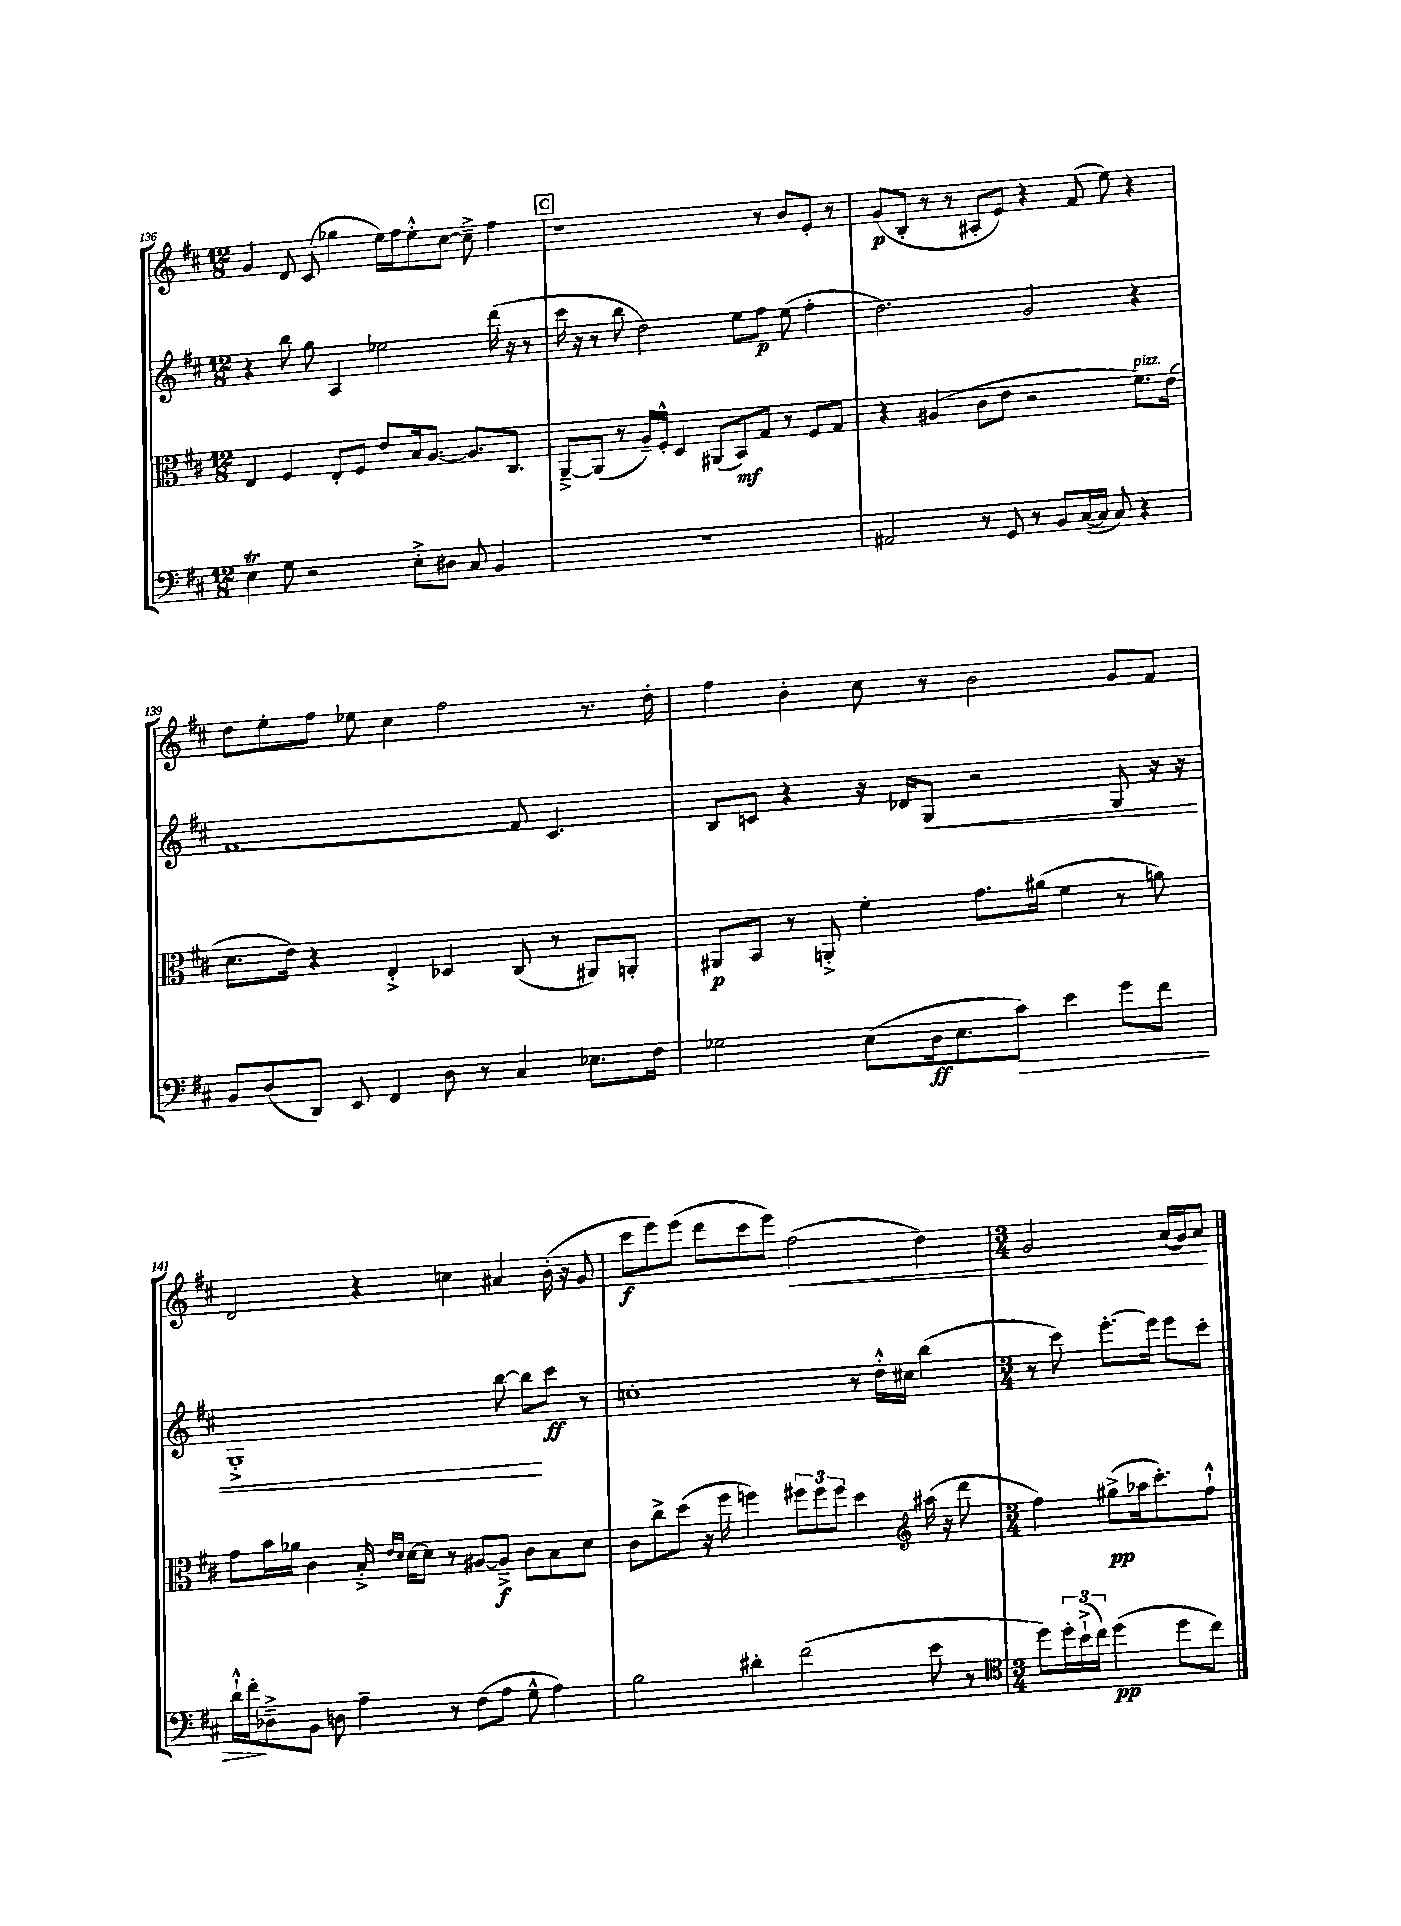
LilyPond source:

<<
\new StaffGroup <<
\new Staff = "s0" {
    \clef treble \key d \major \numericTimeSignature \time 12/8
    g'4 d'8 cis'8( ges''4 e''16) fis''16 e''8-.-^ cis''8~ cis''8---> fis''4 |
    \mark \markup { \box "C" } r1 r8 b'8 e'8-. r8 |
    g'8\p( b8-. r8 r8 ais8-. e'8) r4 fis'8( e''8) r4 |
    d''8 e''8-. fis''8 ees''8 cis''4 fis''2 r8. d''16-. |
    fis''4 b'4-. cis''8 r8 b'2 g'8 fis'8 |
    d'2 r4 c''4 ais'4 b'16-.( r16 g'8 |
    cis'''8\f e'''8) e'''8( d'''8 cis'''8 e'''8) fis''2\<( d''4) |
    \numericTimeSignature \time 3/4 g'2 a'16( g'16) a'8\! \bar "|." |
}
\new Staff = "s1" {
    \clef treble \key d \major \numericTimeSignature \time 12/8
    r4 b''8 g''8 a4 ees''2 d'''16( r16 r8 |
    \mark \markup { \box "C" } cis'''16 r16 r8 b''8 d''2) e''8 fis''8\p e''8( fis''4-. |
    d''2.) g'2 r4 |
    fis'1~ fis'8 cis'4. |
    b8 c'8 r4 r16 des'16 g8\< r2 g8 r16 r16 |
    g1-.-> b''8~ b''8\! cis'''8\ff r8 |
    c''1-. r8 d''16-.-^ cis''16 b''4( |
    \numericTimeSignature \time 3/4 r8 cis'''8) e'''8.~-. e'''16 e'''8 cis'''8-. \bar "|." |
}
\new Staff = "s2" {
    \clef alto \key d \major \numericTimeSignature \time 12/8
    e4 fis4 e8-. fis8 e'8 b16 a8.~ a8. cis8. |
    \mark \markup { \box "C" } a,8~---> a,8( r8 a16--) fis16-.-^ d4 ais,8( b,8\mf) g8 r8 fis8 g8 |
    r4 ais4( cis'8 e'8 r2 fis'8.^\markup { \italic "pizz." }) e'16( |
    d'8. e'16) r4 e4-.-> des4 cis8( r8 ais,8) a,8-. |
    ais,8\p b,8 r8 a,8-.-> fis'4-. g'8. ais'16( fis'4 r8 a'8) |
    g'8 b'16 aes'16 cis'4 b16-.-> \grace { e'16 d'16 } d'16~ d'8 r8 ais8~ ais8--->\f cis'8 b8 d'8 |
    cis'8 cis''8-> d''8( r16 fis''16 f''4) \tuplet 3/2 { fis''8 fis''8 fis''8 } d''4 \clef treble ais''16( r16 d'''8 |
    \numericTimeSignature \time 3/4 fis''4) gis''8->\pp( aes''16 cis'''8.-.) fis''8-!-^ \bar "|." |
}
\new Staff = "s3" {
    \clef bass \key d \major \numericTimeSignature \time 12/8
    e4\trill g8 r2 e8-.-> dis8 cis8 b,4 |
    \mark \markup { \box "C" } R1. |
    ais,2 r8 g,8 r8 b,8 cis16~( cis16 cis8) r4 |
    b,8 d8( d,8) e,8 fis,4 d8 r8 cis4 ees8. fis16 |
    ges2 e8( d16\ff e8. cis'8\>) e'4 g'8 fis'8 |
    d'16-!-^ fis'16-.\! des8---> b,8 d8 a4-- r8 fis8( a8 g8-^ a4) |
    b2 dis'4-. fis'2( e'8 r8 |
    \numericTimeSignature \time 3/4 \clef tenor d''8) \tuplet 3/2 { d''16-. b'16-!->( cis''16) } d''4\pp( d''8 cis''8) \bar "|." |
}
>>
>>
\layout { \context { \Score currentBarNumber = #136 } }
